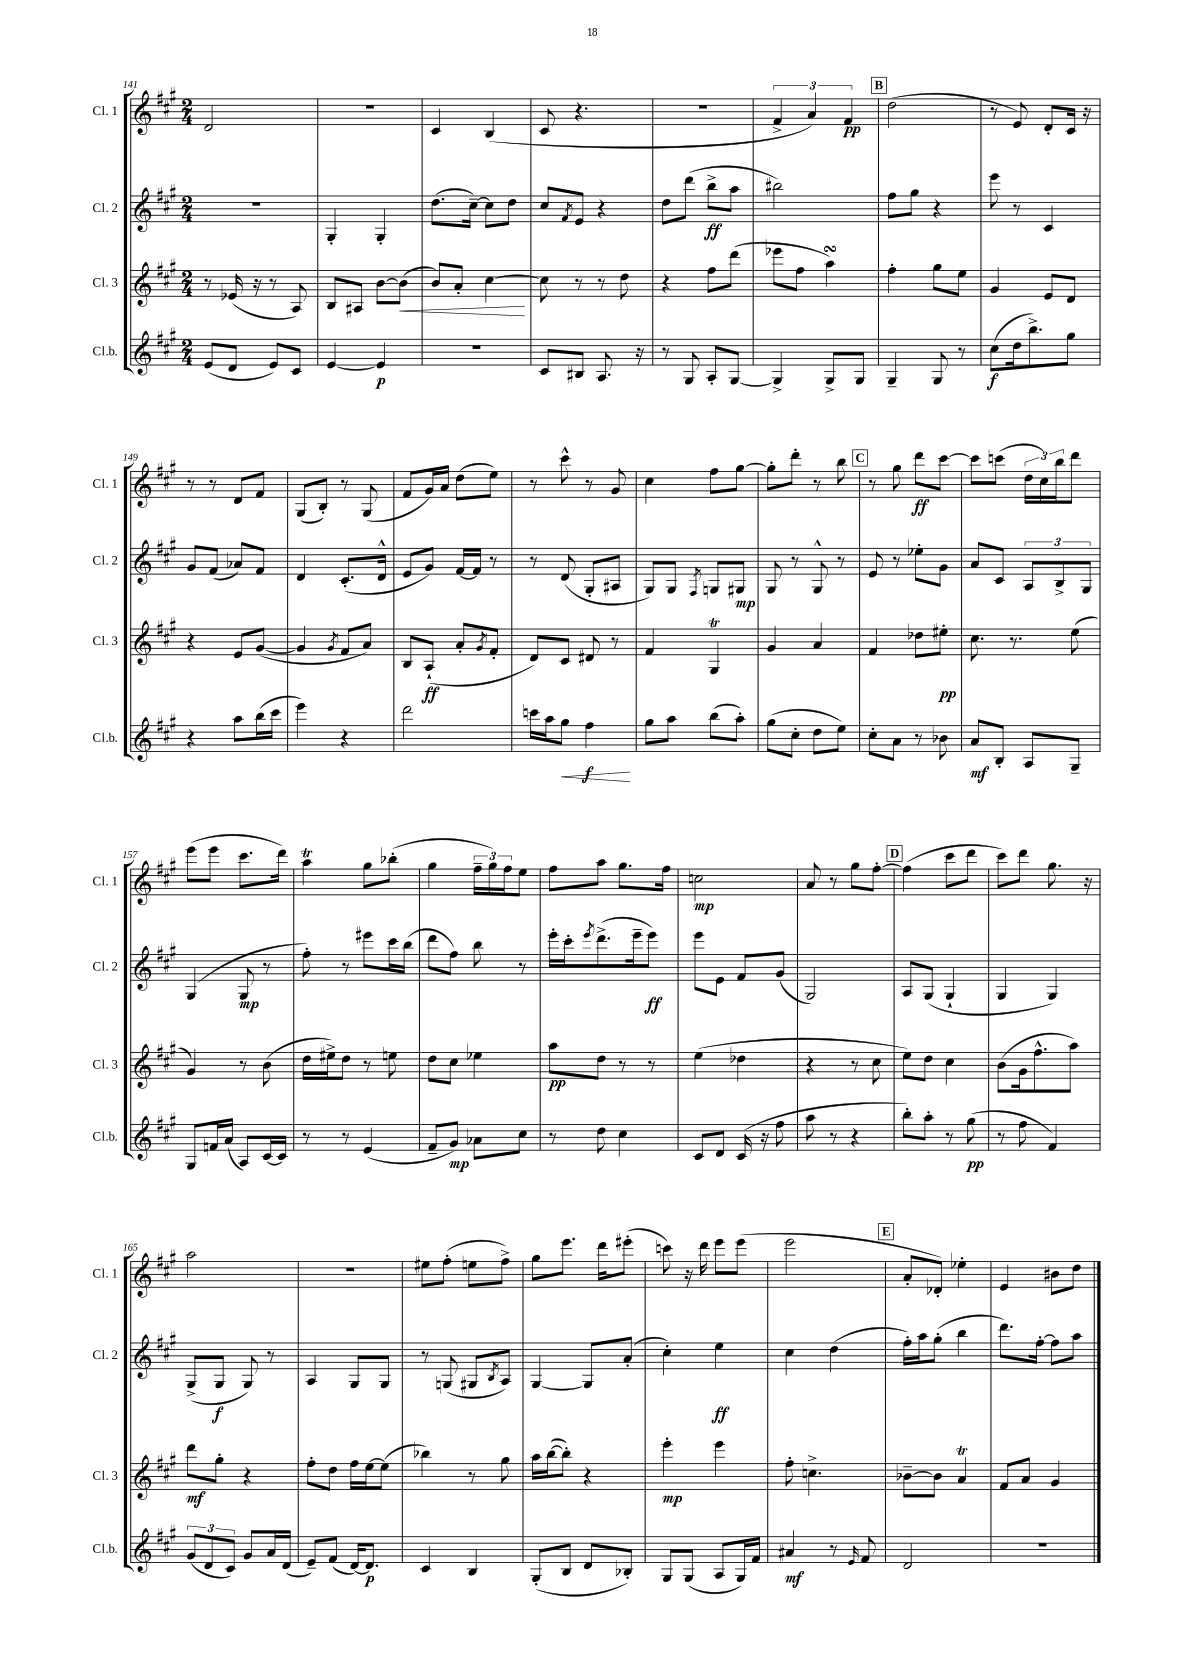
<<
\new StaffGroup <<
\new Staff = "s0" \with { instrumentName = "Cl. 1" shortInstrumentName = "Cl. 1" } {
    \clef treble \key a \major \numericTimeSignature \time 2/4
    d'2 |
    R2 |
    cis'4 b4( |
    cis'8 r4. |
    R2 |
    \tuplet 3/2 { fis'4-> a'4) fis'4\pp } |
    \mark \markup { \box "B" } d''2( |
    r8 e'8) d'8-. cis'16 r16 |
    r8 r8 d'8 fis'8 |
    gis8( b8-.) r8 gis8( |
    fis'8 gis'16) a'16 d''8( e''8) |
    r8 cis'''8-^ r8 gis'8 |
    cis''4 fis''8 gis''8~ |
    gis''8-. d'''8-. r8 b''8 |
    \mark \markup { \box "C" } r8 gis''8 d'''8\ff cis'''8~ |
    cis'''8 c'''8( \tuplet 3/2 { d''16 cis''16) b''16 } d'''8 |
    e'''8( e'''8 cis'''8. d'''16) |
    a''4\trill gis''8 bes''8-.( |
    gis''4 \tuplet 3/2 { fis''16-- gis''16) fis''16 } e''8 |
    fis''8 a''8 gis''8. fis''16 |
    c''2\mp |
    a'8 r8 gis''8 fis''8~-. |
    \mark \markup { \box "D" } fis''4( cis'''8 d'''8 |
    cis'''8) d'''8 gis''8. r16 |
    a''2 |
    R2 |
    eis''8 fis''8-.( e''8 fis''8->) |
    gis''8 e'''8. d'''16 eis'''8-.( |
    c'''8) r16 d'''16 e'''8 e'''8( |
    e'''2 |
    \mark \markup { \box "E" } a'8-. des'8-.) ees''4-. |
    e'4 bis'8 d''8 \bar "|." |
}
\new Staff = "s1" \with { instrumentName = "Cl. 2" shortInstrumentName = "Cl. 2" } {
    \clef treble \key a \major \numericTimeSignature \time 2/4
    R2 |
    gis4-. gis4-. |
    d''8.( cis''16~--) cis''8 d''8 |
    cis''8 \acciaccatura { fis'8 } e'8 r4 |
    d''8 d'''8( b''8->\ff a''8 |
    bis''2) |
    \mark \markup { \box "B" } fis''8 gis''8 r4 |
    e'''8 r8 cis'4 |
    gis'8 fis'8( aes'8) fis'8 |
    d'4 cis'8.-.( d'16-^ |
    e'8 gis'8) fis'16~ fis'16 r8 |
    r8 d'8( gis8-. ais8 |
    gis8) gis8 \acciaccatura { fis8 } g8 gis8\mp |
    gis8 r8 gis8-^ r8 |
    \mark \markup { \box "C" } e'8 r8 ees''8-. gis'8 |
    a'8 cis'8 \tuplet 3/2 { a8 b8-> gis8 } |
    gis4( gis8\mp r8 |
    fis''8-.) r8 eis'''8 cis'''16 b''16( |
    d'''8 fis''8) b''8 r8 |
    e'''16-. cis'''16-. \acciaccatura { e'''8 } d'''8.->( e'''16-- e'''8\ff) |
    e'''8 e'8 fis'8 gis'8( |
    gis2) |
    \mark \markup { \box "D" } a8 gis8( gis4-! |
    gis4 gis4) |
    gis8->( gis8\f gis8) r8 |
    a4 gis8 gis8 |
    r8 g8( gis8 \acciaccatura { b8 } a8) |
    gis4~ gis8 a'8-.( |
    cis''4-.) e''4\ff |
    cis''4 d''4( |
    \mark \markup { \box "E" } fis''16-.) a''16 gis''8-.( b''4 |
    d'''8.) fis''16~-. fis''8 a''8 \bar "|." |
}
\new Staff = "s2" \with { instrumentName = "Cl. 3" shortInstrumentName = "Cl. 3" } {
    \clef treble \key a \major \numericTimeSignature \time 2/4
    r8 ees'16( r16 r8 a8) |
    b8 ais8 b'8~ b'8\<( |
    b'8) a'8-. cis''4~\! |
    cis''8 r8 r8 d''8 |
    r4 fis''8 d'''8( |
    ees'''8 fis''8 a''4\turn) |
    \mark \markup { \box "B" } fis''4-. gis''8 e''8 |
    gis'4 e'8 d'8 |
    r4 e'8 gis'8~( |
    gis'4 \acciaccatura { gis'8 } fis'8 a'8) |
    b8 a8-!\ff( a'8-. \acciaccatura { gis'8 } fis'8-. |
    d'8) cis'8 dis'8 r8 |
    fis'4 gis4\trill |
    gis'4 a'4 |
    \mark \markup { \box "C" } fis'4 des''8 eis''8-.\pp |
    cis''8. r8. e''8( |
    gis'4) r8 b'8( |
    d''16 eis''16->) d''8 r8 e''8 |
    d''8 cis''8 ees''4 |
    a''8\pp d''8 r8 r8 |
    e''4( des''4 |
    r4 r8 cis''8 |
    \mark \markup { \box "D" } e''8) d''8 cis''4 |
    b'8( gis'16 fis''8.-^ a''8) |
    d'''8\mf gis''8-. r4 |
    fis''8-. d''8 fis''16 e''16~ e''8( |
    bes''4) r8 gis''8 |
    a''16 b''16~( b''8-.) r4 |
    e'''4-.\mp e'''4 |
    fis''8-. c''4.-> |
    \mark \markup { \box "E" } bes'8~-- bes'8 a'4\trill |
    fis'8 a'8 gis'4 \bar "|." |
}
\new Staff = "s3" \with { instrumentName = "Cl.b." shortInstrumentName = "Cl.b." } {
    \clef treble \key a \major \numericTimeSignature \time 2/4
    e'8( d'8 e'8) cis'8 |
    e'4~ e'4\p |
    r2 |
    cis'8 bis8 a8. r16 |
    r8 gis8 a8-. gis8~ |
    gis4-> gis8-> gis8 |
    \mark \markup { \box "B" } gis4-- gis8 r8 |
    cis''8\f( d''16 b''8.->) gis''8 |
    r4 a''8 b''16( cis'''16 |
    e'''4) r4 |
    d'''2 |
    c'''16 a''16 gis''8\< fis''4\f\! |
    gis''8 a''8 b''8( a''8-.) |
    gis''8( cis''8-. d''8 e''8) |
    \mark \markup { \box "C" } cis''8-. a'8 r8 bes'8 |
    a'8\mf b8-. a8 gis8-- |
    gis8 f'16 a'16( a8) cis'16~ cis'16 |
    r8 r8 e'4( |
    fis'8-- gis'8\mp) aes'8 cis''8 |
    r8 d''8 cis''4 |
    cis'8 d'8 cis'16( r16 fis''8 |
    a''8 r8 r4 |
    \mark \markup { \box "D" } b''8-.) a''8-. r8 gis''8\pp( |
    r8 fis''8 fis'4) |
    \tuplet 3/2 { gis'8( d'8 cis'8) } gis'8 a'16 d'16( |
    e'8--) fis'8( d'16~) d'8.\p |
    cis'4 b4 |
    gis8-.( b8 d'8 bes8-.) |
    gis8 gis8( a8 gis16) fis'16 |
    ais'4\mf r8 \grace { e'16 } fis'8 |
    \mark \markup { \box "E" } d'2 |
    r2 \bar "|." |
}
>>
>>
\layout { \context { \Score currentBarNumber = #141 } }
